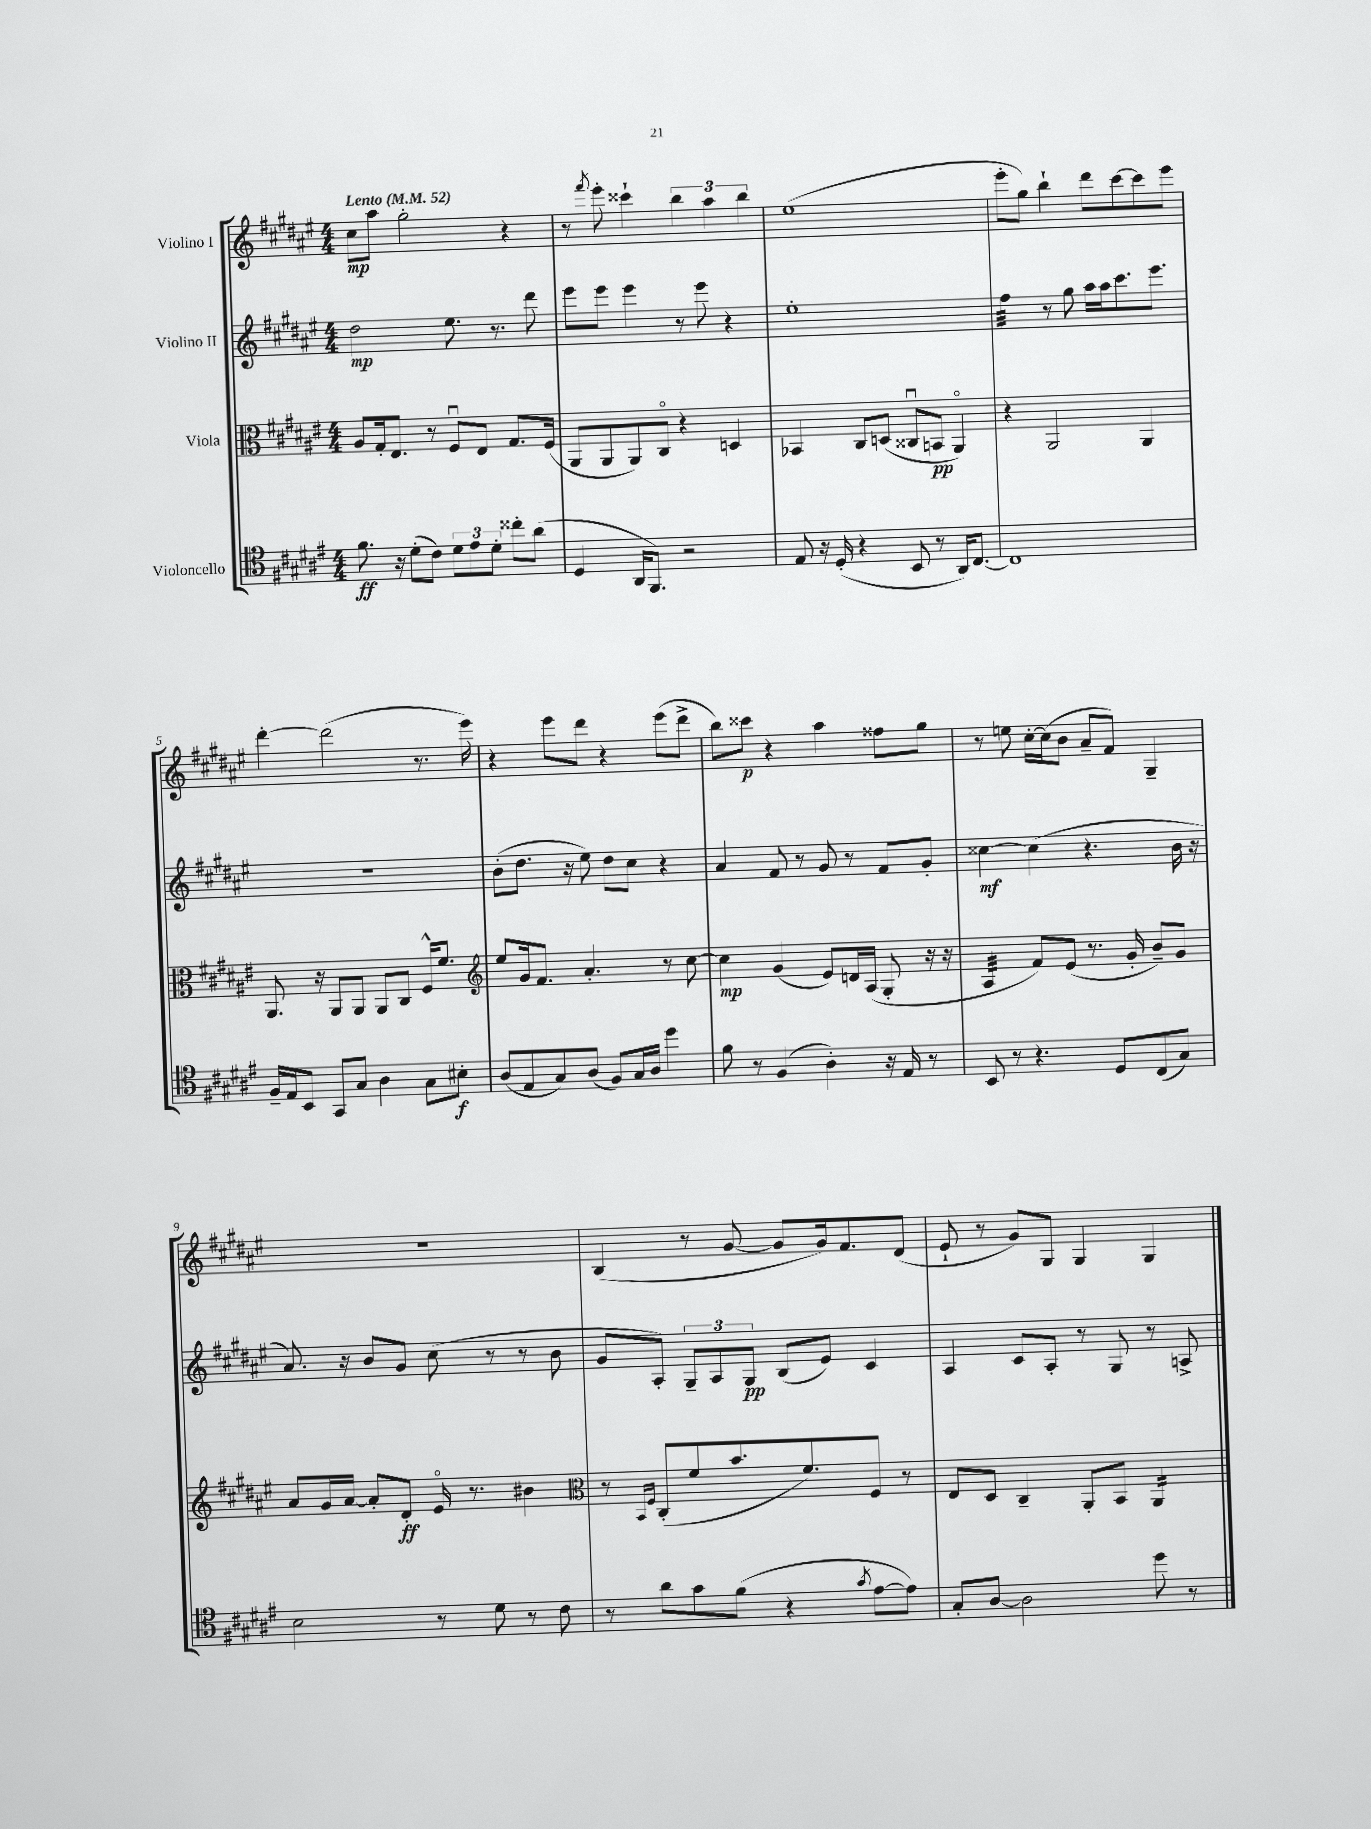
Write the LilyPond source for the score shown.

<<
\new StaffGroup <<
\new Staff = "s0" \with { instrumentName = "Violino I" } {
    \clef treble \key fis \major \numericTimeSignature \time 4/4 \tempo "Lento" 4 = 52
    cis''8\mp ais''8 gis''2-. r4 |
    r8 \acciaccatura { fis'''8 } eis'''8-. cisis'''4-! \tuplet 3/2 { b''4 ais''4 b''4 } |
    eis''1( |
    eis'''8-. gis''8) b''4-! dis'''8 cis'''8~ cis'''8 eis'''8 |
    dis'''4~-. dis'''2( r8. eis'''16) |
    r4 eis'''8 dis'''8 r4 eis'''8( dis'''8-> |
    b''8) cisis'''8\p r4 ais''4 fisis''8 gis''8 |
    r8 e''8 cis''16~-. cis''16( b'8 ais'8-- fis'8) gis4-- |
    r1 |
    b4( r8 gis'8~ gis'8 gis'16) fis'8. dis'8( |
    eis'8-! r8 gis'8) gis8 gis4 gis4 \bar "|." |
}
\new Staff = "s1" \with { instrumentName = "Violino II" } {
    \clef treble \key fis \major \numericTimeSignature \time 4/4
    dis''2\mp eis''8. r8. dis'''8 |
    eis'''8 eis'''8 eis'''4 r8 eis'''8 r4 |
    eis''1-. |
    fis''4:32 r8 gis''8 ais''16 ais''16 cis'''8. eis'''8. |
    R1 |
    b'8-.( dis''8. r16 eis''8) dis''8 cis''8 r4 |
    ais'4 fis'8 r8 gis'8 r8 fis'8 gis'8-. |
    cisis''4~\mf cisis''4( r4. b'16 r16 |
    ais'8.) r16 b'8 gis'8 cis''8( r8 r8 b'8 |
    gis'8 ais8-.) \tuplet 3/2 { gis8-- ais8 gis8\pp } b8( eis'8) cis'4 |
    ais4 cis'8 ais8-. r8 gis8 r8 a8-> \bar "|." |
}
\new Staff = "s2" \with { instrumentName = "Viola" } {
    \clef alto \key fis \major \numericTimeSignature \time 4/4
    ais8 gis16-. eis8. r8 fis8\downbow eis8 gis8. fis16( |
    ais,8 ais,8 ais,8) cis8\flageolet r4 d4 |
    bes,4 cis8 d8( cisis8\downbow b,8\pp ais,4\flageolet) |
    r4 ais,2 ais,4 |
    ais,8. r16 ais,8 ais,8 ais,8 cis8 fis16-^ fis'8. |
    \clef treble eis''8 gis'16 fis'8. ais'4.-. r8 cis''8~ |
    cis''4\mp gis'4( eis'8) d'16 ais16( gis8-. r16 r16 |
    ais4:32 fis'8) eis'8( r8. gis'16-. b'8--) gis'8 |
    ais'8 gis'16 ais'16~ ais'8-. dis'8-.\ff eis'16\flageolet r8. bis'4 |
    \clef alto r8 \grace { b,16 fis16 } cis8-.( fis'8 b'8. fis'8.) fis8 r8 |
    eis8 dis8 cis4-- ais,8-. b,8 ais,4:16 \bar "|." |
}
\new Staff = "s3" \with { instrumentName = "Violoncello" } {
    \clef tenor \key fis \major \numericTimeSignature \time 4/4
    fis'8.\ff r16 dis'8-.( cis'8) \tuplet 3/2 { dis'8 eis'8 dis'8-. } cisis''8-. ais'8( |
    dis4 ais,16 fis,8.) r2 |
    eis8 r16 dis16-.( r4 b,8 r8 ais,16) cis8.~ |
    cis1 |
    fis16-- eis16 b,8 gis,8 gis8 ais4 gis8 bis8-.\f |
    ais8( eis8 gis8) ais8( fis8) gis16 ais16 dis''4 |
    fis'8 r8 fis4( ais4-.) r16 eis16 r8 |
    b,8 r8 r4. dis8 cis8( gis8) |
    b2 r8 dis'8 r8 cis'8 |
    r8 ais'8 gis'8 fis'8( r4 \acciaccatura { gis'8 } eis'8~ eis'8) |
    gis8-. ais8~ ais2 dis''8 r8 \bar "|." |
}
>>
>>
